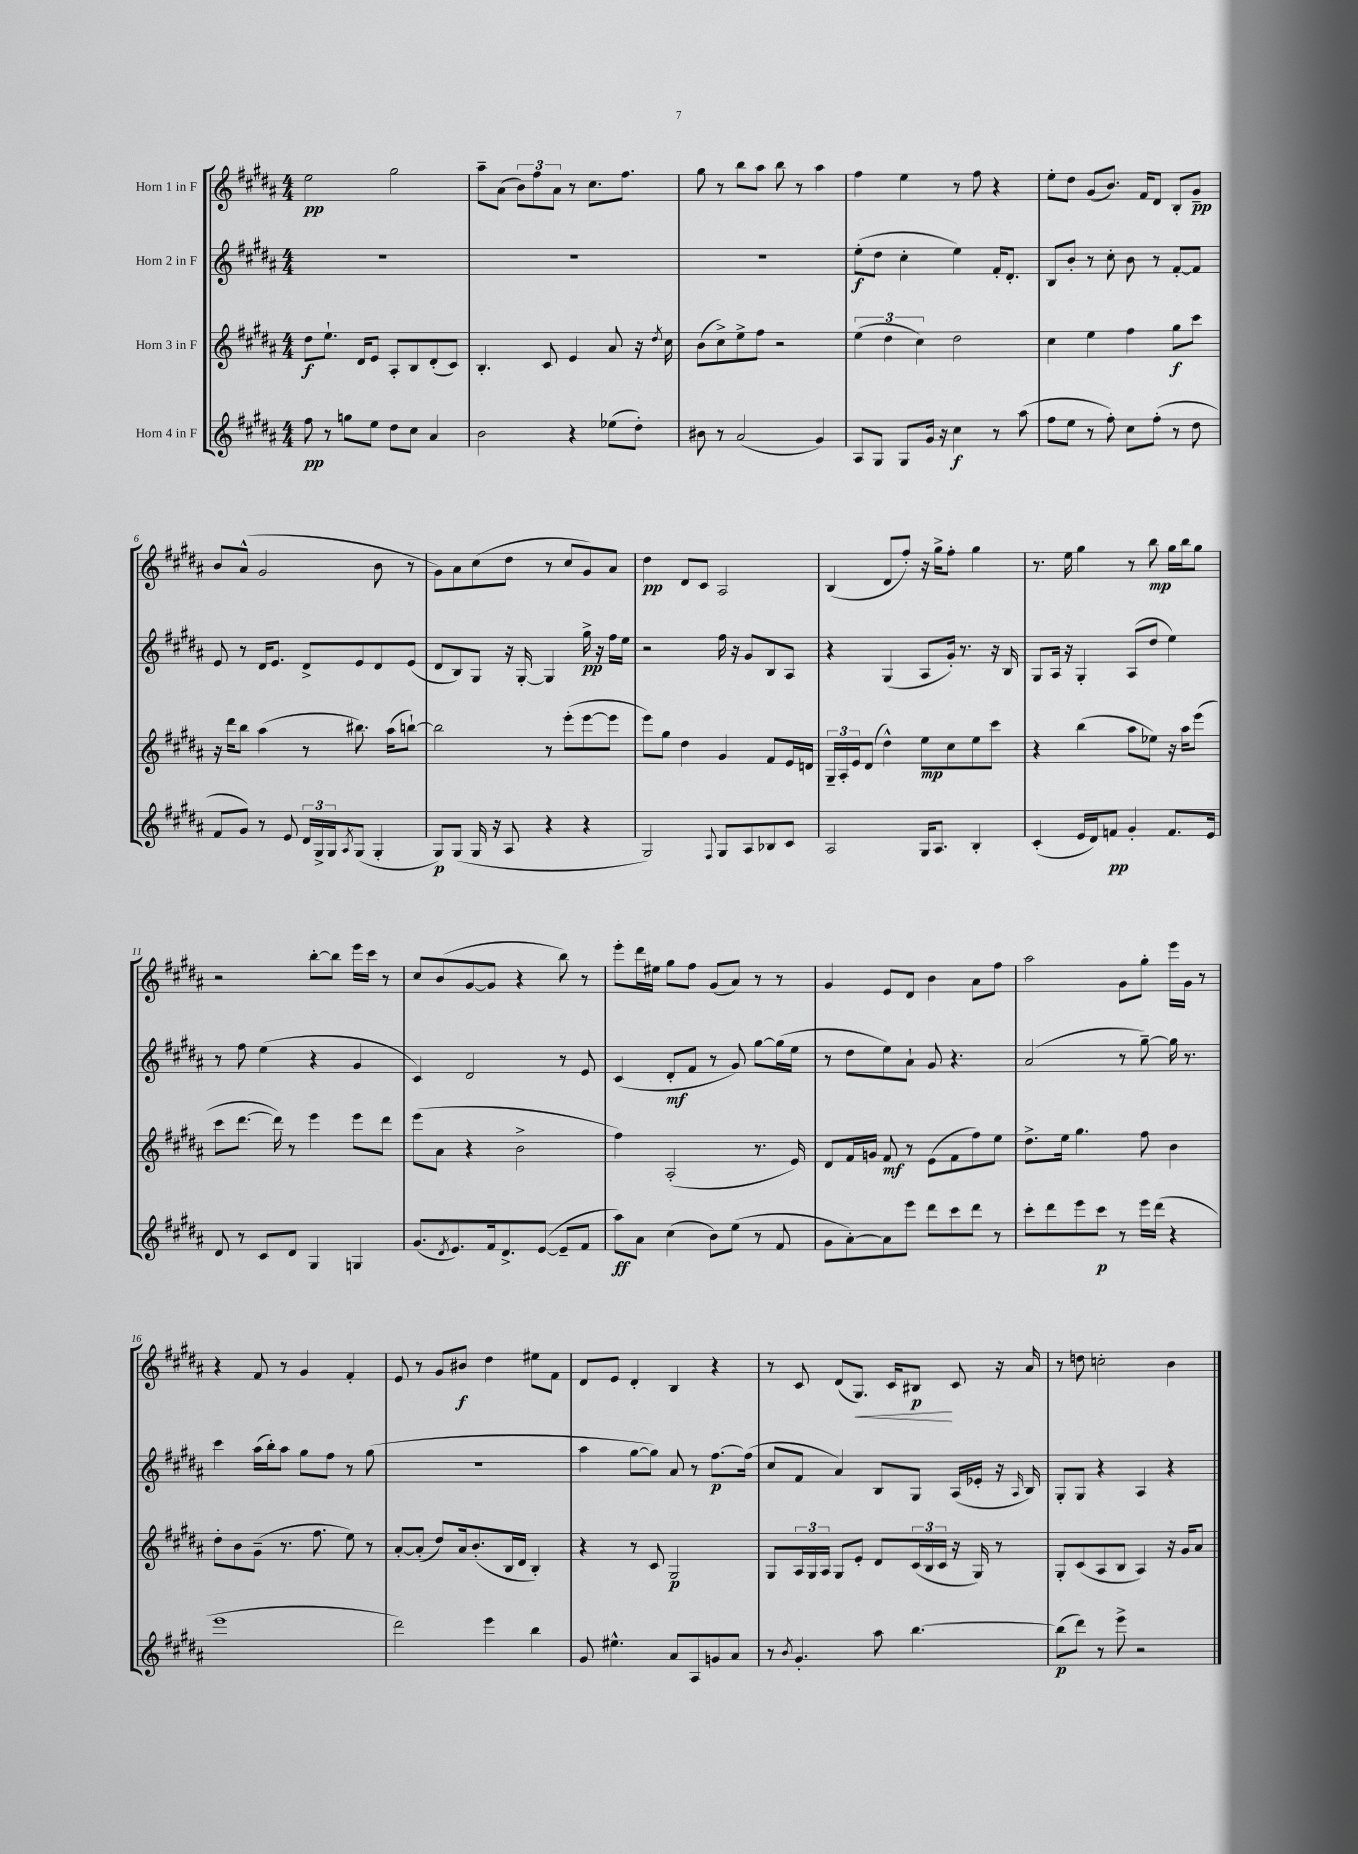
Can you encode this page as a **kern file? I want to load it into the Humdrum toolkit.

**kern	**kern	**kern	**kern
*staff4	*staff3	*staff2	*staff1
*clefG2	*clefG2	*clefG2	*clefG2
*k[f#c#g#d#a#]	*k[f#c#g#d#a#]	*k[f#c#g#d#a#]	*k[f#c#g#d#a#]
*M4/4	*M4/4	*M4/4	*M4/4
8ff#\	8dd#\L	1r	2ee\
8r	8.ee`\J	.	.
8gg\L	.	.	.
.	16d#/LK	.	.
8ee\J	8e/J	.	.
8dd#\L	8A#'/L	.	2gg#\
8cc#\J	8B/	.	.
4a#/	(8d#'/	.	.
.	8c#/J)	.	.
=	=	=	=
2b\	4.B'/	1r	8aa#~\L
.	.	.	(8a#\J
.	.	.	12b\L)
.	.	.	12ff#\
.	8c#/	.	.
.	.	.	12a#\J
4r	4e/	.	8r
.	.	.	8.cc#\L
(8ee-\L	8a#/	.	.
.	.	.	8.ff#\J
8dd#'\J)	16r	.	.
.	8qdd#/	.	.
.	16cc#\	.	.
=	=	=	=
8b#\	(8b\L	1r	8gg#\
8r	8cc#^\)	.	8r
(2a#/	8ee^\	.	8bb\L
.	8ff#\J	.	8aa#\J
.	2r	.	8bb\
.	.	.	8r
4g#/)	.	.	4aa#\
=	=	=	=
8A#/L	(6ee\	(8ee'\L	4ff#\
8G#/J	.	8dd#\J	.
.	6dd#\	.	.
8G#/L	.	4cc#'\	4ee\
.	6cc#\)	.	.
16g#/Jk	.	.	.
16r	.	.	.
4cc#\	2dd#\	4ee\)	8r
.	.	.	8ff#\
8r	.	16f#'/LK	4r
.	.	8.d#'/J	.
(8aa#\	.	.	.
=	=	=	=
8ff#\L	4cc#\	8B/L	8ee'\L
8ee\J	.	8b'/J	8dd#\J
8r	4ee\	8r	(8g#/L
8ff#'\)	.	8cc#'\	8.b/J)
8cc#\L	4ff#\	8b\	.
.	.	.	16f#/LK
(8ff#'\J	.	8r	8d#/J
8r	8gg#\L	[8f#'/L	8B'/L
8dd#\	8ccc#\J	8f#/]J	8g#~/J
=	=	=	=
8f#/L	16r	8e/	8b/L
.	16ddd#\LK	.	.
8g#/J)	8bb\J	8r	(8a#^^/J
8r	(4aa#\	16d#/LK	2g#/
.	.	8.e/J	.
8e/	.	.	.
24d#/LL	8r	8d#^/L	.
24G#^/	.	.	.
24G#/J	.	.	.
8qA#/	.	.	.
(8G#/J	8.bb#\)	8e/	.
4G#'/	.	8d#/	8b\
.	(16aa#\LK	.	.
.	[8bb`\J)	(8e/J	8r
=	=	=	=
8G#/L)	2bb\]	8d#/L	8g#\L)
(8G#/J	.	8B/)	8a#\
16G#/	.	8G#/J	(8cc#\
16r	.	.	.
8A#/	.	16r	8dd#\J
.	.	[16G#'/	.
4r	8r	4G#/]	8r
.	(8eee'\L	.	8cc#/L
4r	[8eee\	16gg#^\	8g#/)
.	.	16r	.
.	8eee\]J	16ff#\LL	8a#/J
.	.	16ee\JJ	.
=	=	=	=
2G#/)	8eee\L)	2r	4dd#\
.	8gg#\J	.	.
.	4dd#\	.	8d#/L
.	.	.	8c#/J
8qqF#/	.	.	.
8G#/L	4g#/	16ff#\	2A#/
.	.	16r	.
8A#/	.	8g#/L	.
8B-/	8f#/L	8B/	.
8c#/J	16e/L	8A#/J	.
.	16d/JJ	.	.
=	=	=	=
2A#/	24G#~/LL	4r	(4B/
.	24A#'/	.	.
.	24e/J	.	.
.	(8d#/J	.	.
.	4dd#^^\)	(4G#/	8d#/L
.	.	.	8ff#'/J)
16G#/LK	8ee\L	8A#/L	16r
8.A#/J	.	.	16gg#^\LK
.	8cc#\	16g#'/Jk)	8ff#'\J
.	.	8.r	.
4B'/	8ee\	.	4gg#\
.	8ccc#\J	16r	.
.	.	16B/	.
=	=	=	=
(4c#'/	4r	8G#/L	8.r
.	.	16A#/Jk	.
.	.	16r	16ee\
16e/LL	(4bb\	4G#'/	4gg#\
16d#/J)	.	.	.
8f/J	.	.	.
4g#'/	8aa#\L	(8A#/L	8r
.	8ee-\J)	8dd#/J	8bb\
8.f/L	16r	4ee\)	16gg#\LL
.	16aa#\LK	.	16bb\J
.	(8eee\J	.	8gg#\J
16e/Jk	.	.	.
=	=	=	=
8d#/	8ccc#\L	8r	2r
8r	[8.ddd#\J	8ff#\	.
8c#/L	.	(4ee\	.
.	16ddd#\])	.	.
8d#/J	8r	.	.
4G#/	4eee\	4r	[8bb'\L
.	.	.	8bb\]J
4G/	8eee\L	4g#/	16eee\LL
.	.	.	16ccc#\JJ
.	8ddd#\J	.	8r
=	=	=	=
(8.g#/L	(8eee\L	4c#/)	8cc#/L
.	8a#\J	.	(8b/
8qd#/	.	.	.
8.e/)	.	.	.
.	4r	2d#/	[8g#/
16f#/k	.	.	8g#/]J
8.d#^/	.	.	.
.	2b^\	.	4r
([8e/J	.	.	.
8e~/]L	.	8r	8bb\)
8f#/J	.	8e/	8r
=	=	=	=
8aa#\L)	4ff#\)	(4c#/	8eee'\L
8a#\J	.	.	16ddd#\L
.	.	.	16ee#\JJ
(4cc#\	(2A#'/	8d#'/L	8gg#\L
.	.	8f#/J	8ff#\J
8b\L)	.	8r	(8g#/L
(8ee\J	.	8g#/)	8a#/J)
8r	8.r	[8gg#\L	8r
8f#/	.	(16gg#\]L	8r
.	16e/)	16ee\JJ	.
=	=	=	=
8g#\L	8d#/L	8r	4g#/
[8a#'\)	16f#/L	8dd#\L	.
.	16g/JJ	.	.
8a#\]	8f#/	8ee\)	8e/L
8eee\J	8r	8a#`\J	8d#/J
8ddd#\L	(8e\L	8g#/	4b\
8ccc#\	8f#\	4.r	.
8ddd#\J	8ff#\)	.	8a#\L
8r	8ee\J	.	8ff#\J
=	=	=	=
8ccc#'\L	8.dd#^\L	(2a#/	2aa#\
8ddd#\	.	.	.
.	16ee\Jk	.	.
8eee\	4.gg#\	.	.
8ccc#\J	.	.	.
8r	.	8r	8g#\L
16eee\LL	8ff#\	[8gg#~\)	8gg#'\J
(16ddd#\JJ	.	.	.
4r	4b\	16gg#\]	16eee\LL
.	.	8.r	16g#\JJ
.	.	.	8r
=	=	=	=
1eee	8dd#'\L	4ccc#\	4r
.	8b\	.	.
.	(8g#~\J	(16aa#\LL	8f#/
.	.	16bb'\J)	.
.	8.r	8aa#\J	8r
.	.	8gg#\L	4g#/
.	8.ff#\	.	.
.	.	8ff#\J	.
.	8ee\)	8r	4f#'/
.	8r	(8gg#\	.
=	=	=	=
2ddd#\)	[8a#'/L	1r	8e/
.	(8a#'/]J	.	8r
.	8dd#/L)	.	8g#/L
.	16a#/k	.	8b#/J
.	(8.b'/	.	.
4eee\	.	.	4dd#\
.	16B/L	.	.
.	16d#/JJ	.	.
4bb\	4B'/)	.	8ee#\L
.	.	.	8f#\J
=	=	=	=
8g#/	4r	4aa#\	8d#/L
4.ee#^^\	.	.	8e/J
.	8r	[8gg#\L	4d#'/
.	8c#/	8gg#\]J)	.
8a#/L	2G#/	8a#/	4B/
8A#/	.	8r	.
8g/	.	[8.ff#\L	4r
8a#/J	.	.	.
.	.	(16ff#\]Jk	.
=	=	=	=
8r	8G#/L	8cc#/L	8r
8qb/	.	.	.
4.g#'/	24A#/L	8f#/J	8c#/
.	24G#/	.	.
.	24A#/JJ	.	.
.	8G#/L	4a#/)	(8d#/L
.	8e'/J	.	8.G#/J)
8aa#\	8d#/L	8B/L	.
.	.	.	16c#/LK
[4.bb\	(24c#/L	8G#/J	8B#/J
.	24B/	.	.
.	24c#/JJ	.	.
.	16r	(16A#/LL	8c#/
.	16G#/)	16e-'/JJ	.
.	8r	16r	16r
.	.	16qqA#/	.
.	.	16B/)	16a#/
=	=	=	=
(8bb\]L	8G#'/L	8G#'/L	8r
8ddd#\J)	(8c#/	8G#/J	8dd\
8r	8A#/	4r	2cc'\
8eee^\	8B/J	.	.
2r	4A#/)	4A#/	.
.	16r	4r	4b\
.	16g#/LK	.	.
.	8a#/J	.	.
==	==	==	==
*-	*-	*-	*-
